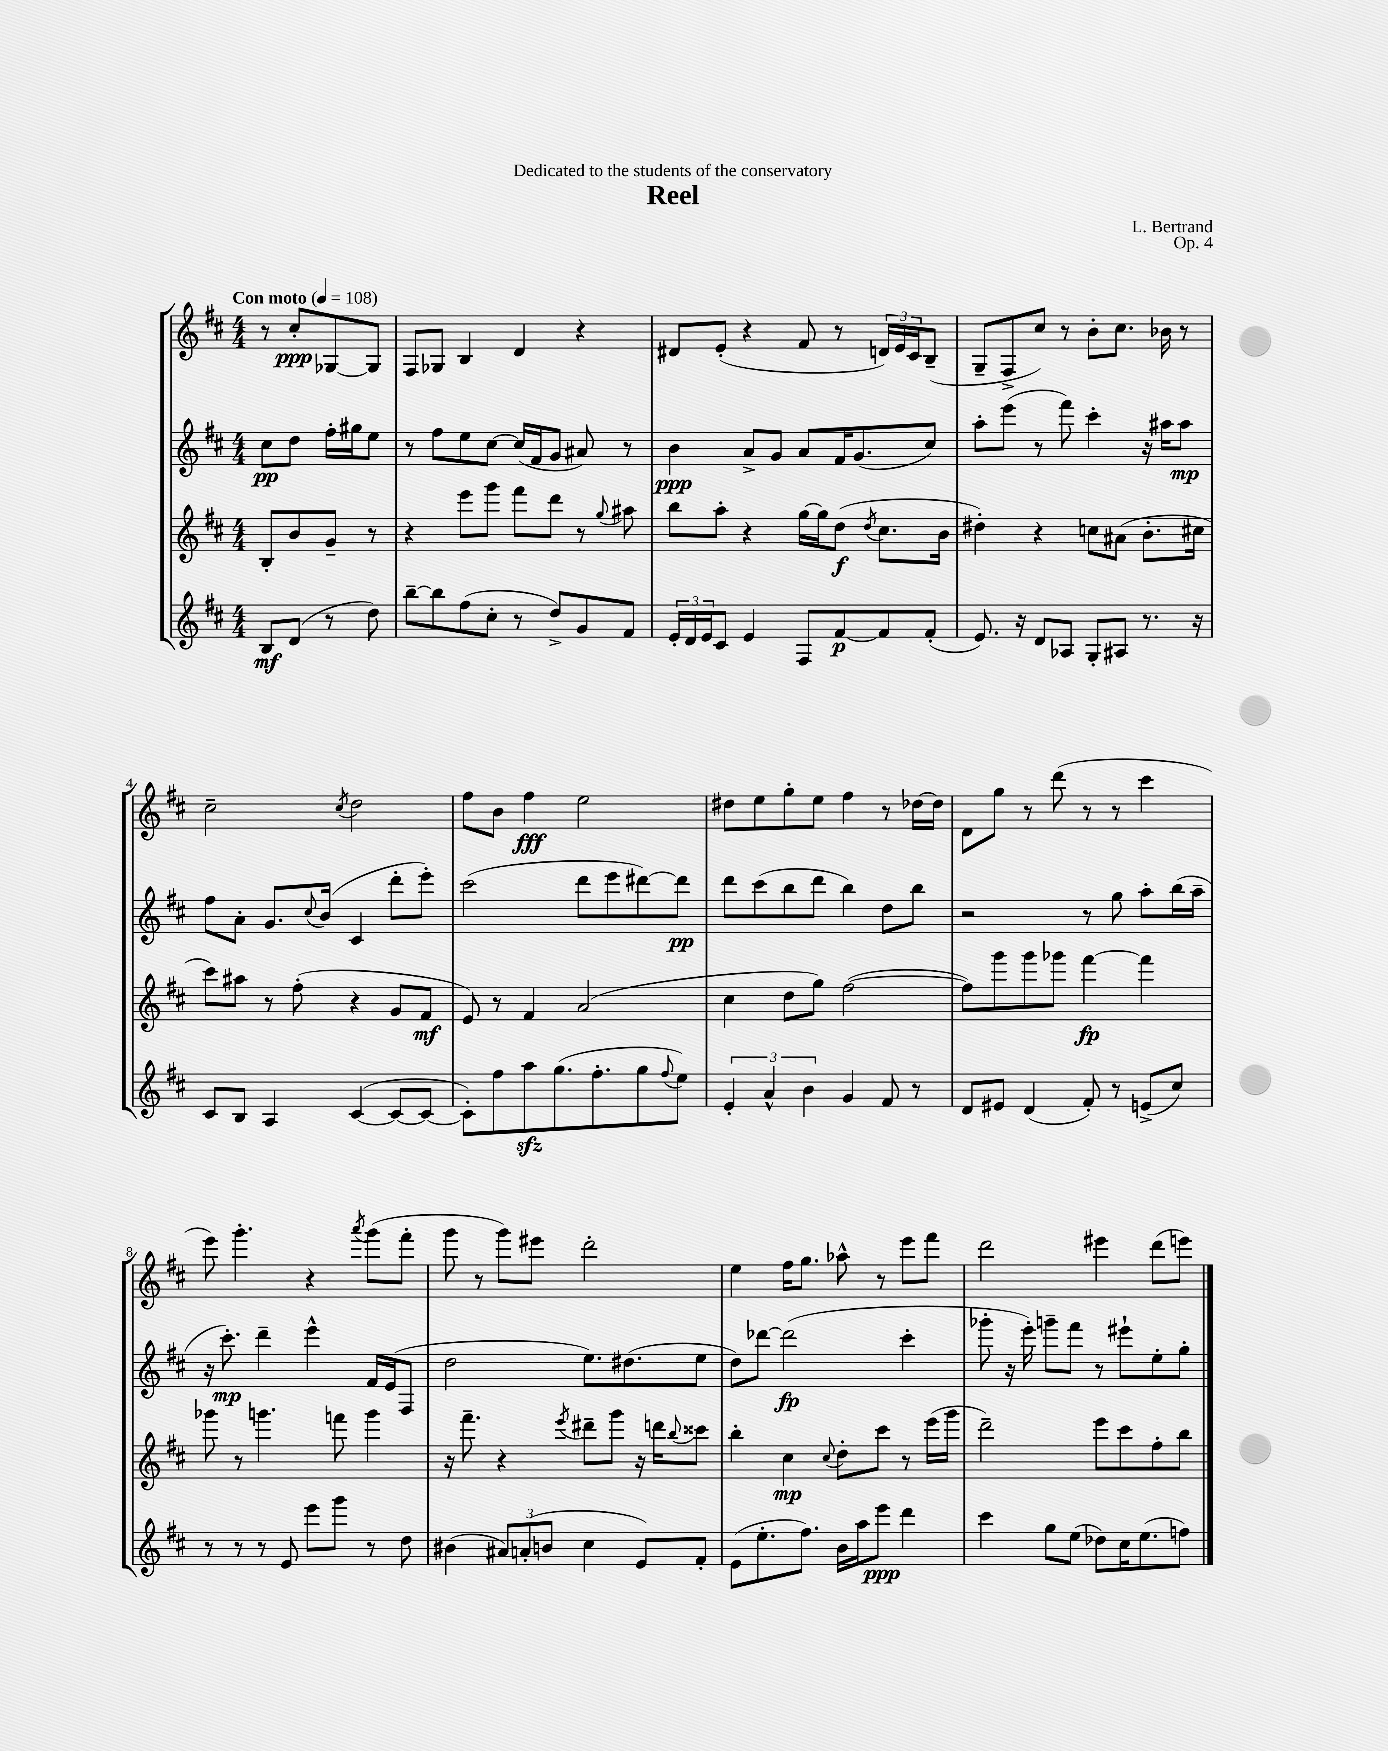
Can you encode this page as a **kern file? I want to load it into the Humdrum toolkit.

**kern	**kern	**kern	**kern
*staff4	*staff3	*staff2	*staff1
*clefG2	*clefG2	*clefG2	*clefG2
*k[f#c#]	*k[f#c#]	*k[f#c#]	*k[f#c#]
*M4/4	*M4/4	*M4/4	*M4/4
*MM108	*MM108	*MM108	*MM108
8B	8B'	8cc#	8r
(8d	8b	8dd	8cc#'
8r	8g~	16ff#'	[8G-
.	.	16gg#	.
8dd)	8r	8ee	8G-]
=	=	=	=
[8bb~	4r	8r	8F#
8bb]	.	8ff#	8G-
(8ff#	8eee	8ee	4B
8cc#'	8ggg	[8cc#	.
8r	8fff#	(16cc#]	4d
.	.	16f#	.
8dd^)	8ddd	8g	.
8g	8r	8a#)	4r
.	8qqgg	.	.
8f#	8aa#	8r	.
=	=	=	=
24e'	8bb	4b	8d#
24d	.	.	.
24e	.	.	.
8c#	8aa'	.	(8e'
4e	4r	8a^	4r
.	.	8g	.
8F#	[16gg	8a	8f#
.	16gg]	.	.
[8f#	(8dd	16f#	8r
.	.	(8.g	.
.	8qdd	.	.
8f#]	8.cc#	.	24d)
.	.	.	24e
.	.	.	24c#
(8f#'	.	8cc#)	(8B~
.	16b	.	.
=	=	=	=
8.e)	4dd#')	8aa'	8G~
.	.	(8eee	8F#^
16r	.	.	.
8d	4r	8r	8cc#)
8A-	.	8fff#)	8r
8G'	8cc	4ccc#'	8b'
8A#	(8a#	.	8.cc#
8.r	8.b'	16r	.
.	.	16aa#	16b-
.	.	8aa#	8r
16r	16cc#	.	.
=	=	=	=
8c#	8ccc#)	8ff#	2cc#~
8B	8aa#	8a'	.
4A	8r	8.g	.
.	(8ff#'	.	.
.	.	8qqcc#	.
.	.	(16b	.
.	.	.	8qcc#
([4c#	4r	4c#	2dd
8c#_	8g	8ddd'	.
8c#_	8f#	8eee')	.
=	=	=	=
8c#'])	8e)	(2ccc#	8ff#
8ff#	8r	.	8b
8aa	4f#	.	4ff#
(8.gg	.	.	.
.	(2a	8ddd	2ee
8.ff#'	.	.	.
.	.	8eee	.
8gg	.	[8ddd#)	.
8qqff#	.	.	.
8ee)	.	8ddd#]	.
=	=	=	=
6e'	4cc#	8ddd	8dd#
.	.	(8ccc#	8ee
6a^^	.	.	.
.	8dd	8bb	8gg'
6b	.	.	.
.	8gg)	8ddd	8ee
4g	([2ff#	4bb)	4ff#
8f#	.	8dd	8r
8r	.	8bb	[16dd-
.	.	.	16dd-]
=	=	=	=
8d	8ff#])	2r	8d
8e#	8ggg	.	8gg
(4d	8ggg	.	8r
.	8ggg-	.	(8ddd
8f#')	[4fff#	8r	8r
8r	.	8gg	8r
(8e^	4fff#]	8aa'	4ccc#
8cc#)	.	(16bb	.
.	.	16aa~	.
=	=	=	=
8r	8ggg-	16r	8eee)
.	.	8.ccc#')	.
8r	8r	.	4.ggg'
8r	4.ggg	4ddd~	.
8e	.	.	.
8eee	.	4eee^^	4r
8ggg	8fff	.	.
.	.	.	8qaaa
8r	4ggg	16f#	(8ggg
.	.	(16e	.
8dd	.	8F#	8fff#'
=	=	=	=
(4b#	16r	2dd	8ggg
.	8.fff#~	.	.
.	.	.	8r
12a#)	4r	.	8ggg)
(12a'	.	.	.
.	.	.	8eee#
12b	.	.	.
.	8qeee	.	.
4cc#	8ddd#~	8.ee)	2ddd'
.	8ggg	.	.
.	.	(8.dd#	.
8e)	16r	.	.
.	16ddd	.	.
.	8qqbb	.	.
8f#'	8ccc##	8ee	.
=	=	=	=
(8e	4bb'	8dd)	4ee
8.ee'	.	[8ddd-	.
.	4cc#	(2ddd-]	16ff#
8.ff#)	.	.	8.gg
.	8qqcc#	.	.
16b	8dd'	.	8aa-^^
16aa	.	.	.
8eee	8ccc#	.	8r
4ddd	8r	4ccc#'	8eee
.	(16eee	.	8fff#
.	16ggg	.	.
=	=	=	=
4ccc#	2ddd~)	8ggg-'	2ddd
.	.	16r	.
.	.	16eee')	.
8gg	.	8ggg~	.
(8ee	.	8fff#	.
8dd-)	8eee	8r	4eee#
16cc#	8ccc#	8eee#`	.
(8.ee	.	.	.
.	8ff#'	8ee'	(8ddd
8ff)	8bb	8gg'	8eee)
==	==	==	==
*-	*-	*-	*-
